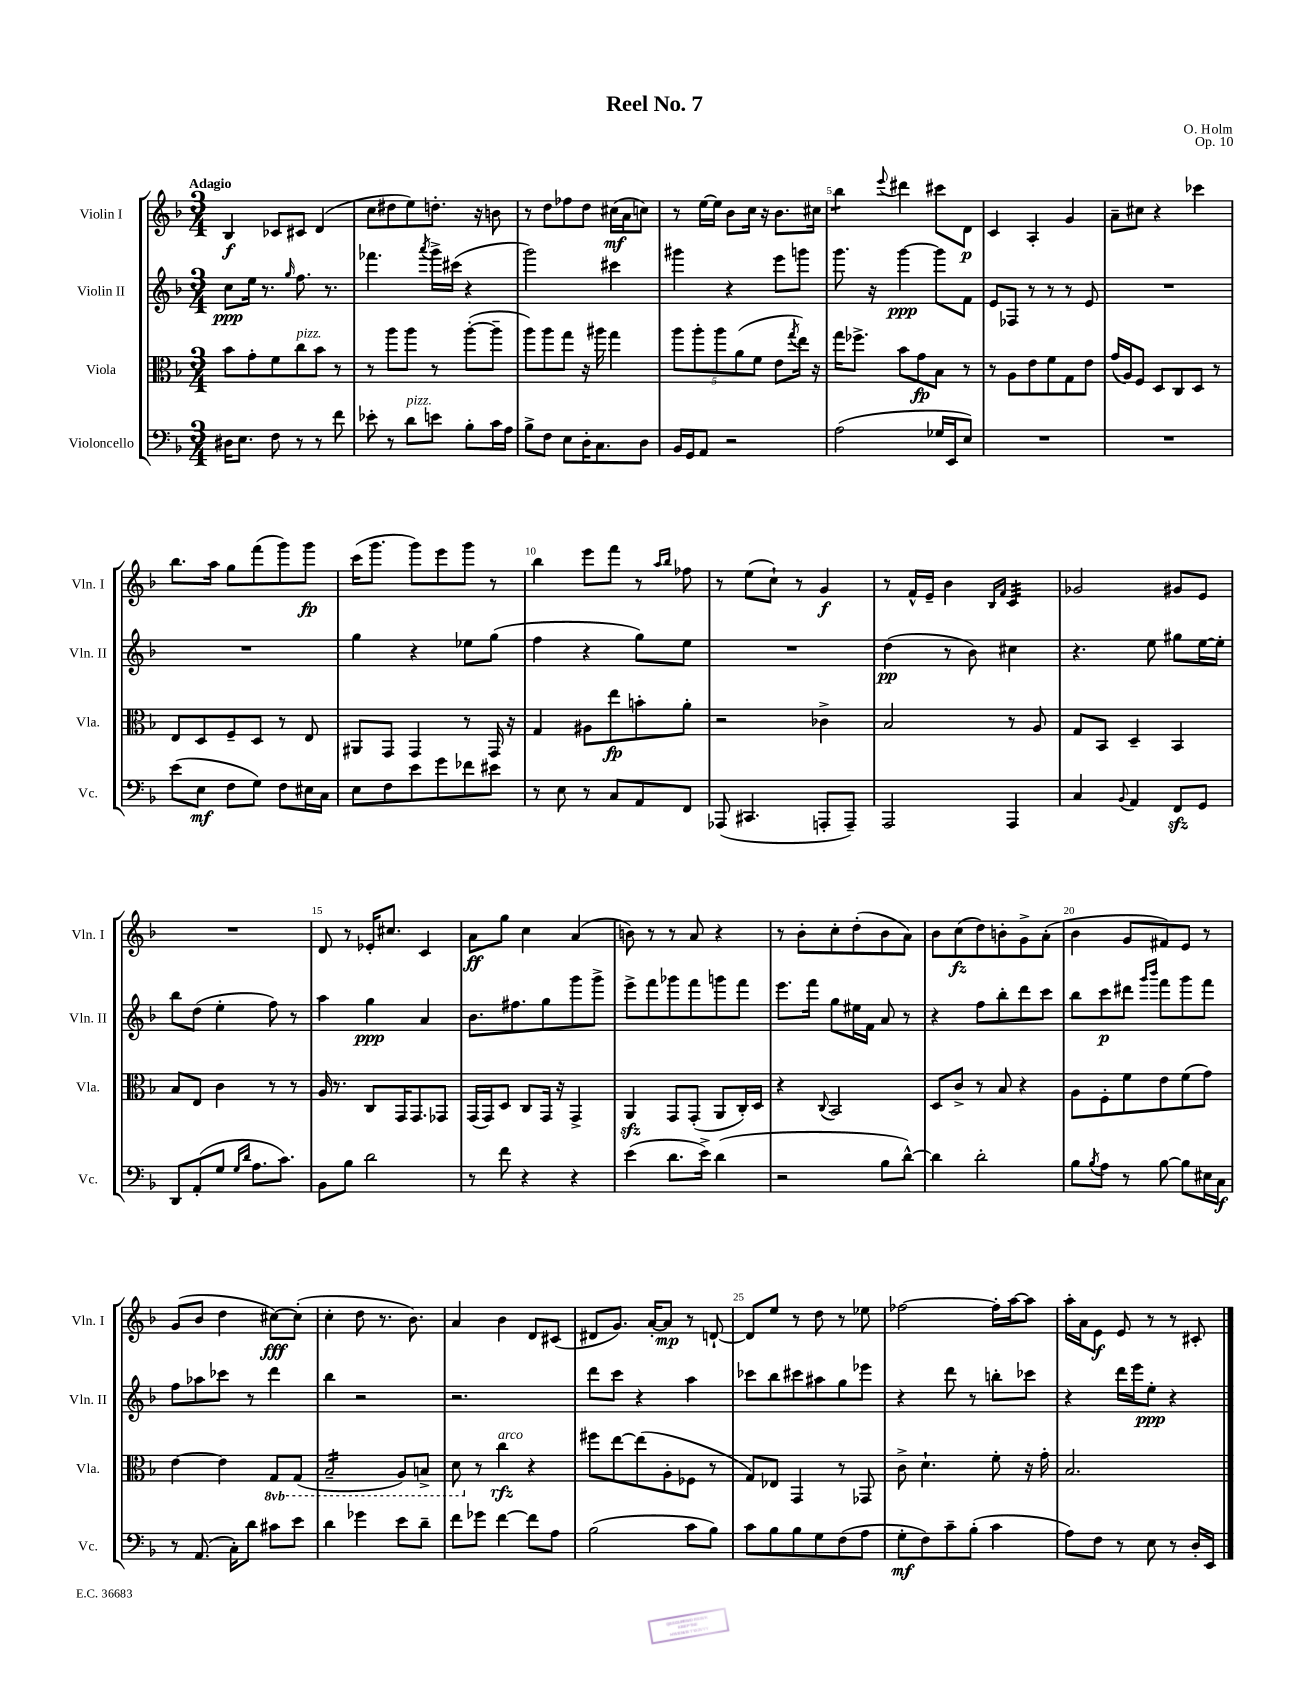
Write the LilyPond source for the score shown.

\header { title = "Reel No. 7" composer = "O. Holm" opus = "Op. 10" }
<<
\new StaffGroup <<
\new Staff = "s0" \with { instrumentName = "Violin I" shortInstrumentName = "Vln. I" } {
    \clef treble \key f \major \numericTimeSignature \time 3/4 \tempo "Adagio"
    bes4\f ces'8 cis'8 d'4( |
    c''8 dis''8 e''8) d''8.-. r16 b'8 |
    r8 d''8 fes''8 d''8 cis''16\mf( a'16 c''8) |
    r8 e''16~ e''16 bes'8 c''16 r16 bes'8. cis''16 |
    bes''4:8 \appoggiatura { e'''8 } dis'''4 cis'''8 d'8\p |
    c'4 a4-. g'4 |
    a'8-- cis''8 r4 ces'''4 |
    bes''8. a''16 g''8 f'''8( g'''8) g'''8\fp |
    c'''16( g'''8. g'''8) e'''8 g'''8 r8 |
    bes''4 e'''8 f'''8 r8 \grace { a''16 bes''16 } fes''8 |
    r8 e''8( c''8-!) r8 g'4\f |
    r8 f'16-^ e'16-- bes'4 \grace { bes16 f'16 } c'4:32 |
    ges'2 gis'8 e'8 |
    R2. |
    d'8 r8 ees'16-. cis''8. c'4 |
    a'8\ff g''8 c''4 a'4( |
    b'8) r8 r8 a'8 r4 |
    r8 bes'8-. c''8-. d''8-.( bes'8 a'8) |
    bes'8 c''8\fz( d''8) b'8-. g'8-> a'8-.( |
    bes'4 g'8 fis'8) e'8 r8 |
    g'8( bes'8 d''4 cis''8~\fff) cis''8-.( |
    c''4-. d''8 r8. bes'8.) |
    a'4 bes'4 d'8 cis'8( |
    dis'8 g'8.) a'16~-. a'8\mp r8 d'8~-! |
    d'8 e''8 r8 d''8 r8 ees''8 |
    fes''2~ fes''16-. a''16~ a''8 |
    a''16-. a'16 e'8\f e'8 r8 r8 cis'8-. \bar "|." |
}
\new Staff = "s1" \with { instrumentName = "Violin II" shortInstrumentName = "Vln. II" } {
    \clef treble \key f \major \numericTimeSignature \time 3/4
    c''8\ppp e''16 r8. \grace { g''16 } f''8. r8. |
    fes'''4. \acciaccatura { a'''8 } g'''16-> cis'''16( r4 |
    g'''2) cis'''4 |
    gis'''4 r4 e'''8 g'''8 |
    g'''8. r16 g'''4~\ppp g'''8 f'8 |
    e'8 fes8 r8 r8 r8 e'8 |
    R2. |
    R2. |
    g''4 r4 ees''8 g''8( |
    f''4 r4 g''8) e''8 |
    R2. |
    d''4\pp( r8 bes'8) cis''4 |
    r4. e''8 gis''8 e''16~ e''16-. |
    bes''8 d''8( e''4-. f''8) r8 |
    a''4 g''4\ppp a'4 |
    bes'8. fis''8. g''8 g'''8 g'''8-> |
    e'''8-> f'''8 ges'''8 f'''8 g'''8 f'''8 |
    e'''8. f'''16 g''8 eis''16 f'16 a'8 r8 |
    r4 f''8 bes''8-. d'''8 c'''8 |
    bes''8 c'''8\p dis'''8 \grace { g'''16 bes'''16 } f'''8 g'''8 f'''8 |
    f''8 aes''8 ces'''8 r8 d'''4 |
    bes''4 r2 |
    r2. |
    d'''8 c'''8 r4 a''4 |
    ces'''8 bes''8 cis'''8 ais''8 g''8 ees'''8 |
    r4 d'''8 r8 b''8-. ces'''8 |
    r4 d'''16 e'''16 e''8-.\ppp r4 \bar "|." |
}
\new Staff = "s2" \with { instrumentName = "Viola" shortInstrumentName = "Vla." } {
    \clef alto \key f \major \numericTimeSignature \time 3/4 \set Staff.ottavationMarkups = #ottavation-simple-ordinals
    bes'8 g'8-. f'8 c''8^\markup { \italic "pizz." } bes'8 r8 |
    r8 a''8 a''8 r8 a''8~-.( a''8-- |
    a''8) a''8 g''8 r16 ais''16 g''4 |
    \tuplet 5/4 { a''8 a''8-. a''8 a'8( f'8 } e'8 \acciaccatura { g''8 } e''16) r16 |
    g''16 fes''8.-> bes'8 g'8\fp bes8 r8 |
    r8 a8 e'8 f'8 g8 e'8 |
    g'16( a16) f8 d8 c8 d8 r8 |
    e8 d8 f8-- d8 r8 e8 |
    ais,8 g,8 g,4 r8 g,16 r16 |
    g4 ais8 e''8\fp b'8-. a'8-. |
    r2 ces'4-> |
    bes2 r8 a8 |
    g8 bes,8 d4-- bes,4 |
    bes8 e8 c'4 r8 r8 |
    a16 r8. c8 g,16 g,8. ges,8 |
    g,16( g,16) d8 c8 g,16 r16 g,4-> |
    a,4\sfz g,8 g,8-.( a,8 c16-.) d16 |
    r4 \appoggiatura { c8 } bes,2 |
    d8 c'8-> r8 bes8 r4 |
    a8 f8-. f'8 e'8 f'8( g'8) |
    e'4~ e'4 \ottava #-1 g,8 g,8( |
    bes,2:16-- a,8) b,8-> |
    d8 \ottava #0 r8 c''4\rfz^\markup { \italic "arco" } r4 |
    fis''8 e''8~ e''8( a8-. fes8 r8 |
    g8) ees8 g,4 r8 ges,8 |
    c'8-> d'4.-! f'8-. r16 g'16-. |
    bes2. \bar "|." |
}
\new Staff = "s3" \with { instrumentName = "Violoncello" shortInstrumentName = "Vc." } {
    \clef bass \key f \major \numericTimeSignature \time 3/4
    dis16 e8. f8 r8 r8 f'8 |
    ees'8-. r8 d'8^\markup { \italic "pizz." } e'8 bes8-. c'16 a16 |
    bes8-> f8 e8 d16-. c8. d8 |
    bes,16 g,16 a,8 r2 |
    a2( ges16 e,16 e8) |
    R2. |
    R2. |
    e'8( e8\mf f8 g8) f8 eis16 c16 |
    e8 f8 e'8 g'8 fes'8 eis'8 |
    r8 e8 r8 c8 a,8 f,8 |
    aes,,8( cis,4. a,,8-. a,,8--) |
    a,,2 a,,4 |
    c4 \appoggiatura { bes,8 } a,4 f,8\sfz g,8 |
    d,8 a,8-.( g8 \grace { g16 d'16 } a8. c'8.) |
    bes,8 bes8 d'2 |
    r8 f'8 r4 r4 |
    e'4( d'8. e'16->) d'4( |
    r2 bes8 d'8~-^) |
    d'4 d'2-. |
    bes8 \acciaccatura { bes8 } a8 r8 bes8~ bes8 eis16 c16\f |
    r8 a,8.( c16-.) d'8 cis'8 e'8 |
    d'4 ges'4 e'8 d'8-- |
    f'8 ges'8 f'4~ f'8 a8 |
    bes2( c'8 bes8) |
    c'8 bes8 bes8 g8 f8( a8 |
    g8-.\mf f8) c'8-- bes8-.( c'4 |
    a8) f8 r8 e8 r8 d16-. e,16 \bar "|." |
}
>>
>>
\layout { \context { \Score \override BarNumber.break-visibility = ##(#f #t #t) barNumberVisibility = #(every-nth-bar-number-visible 5) } }
